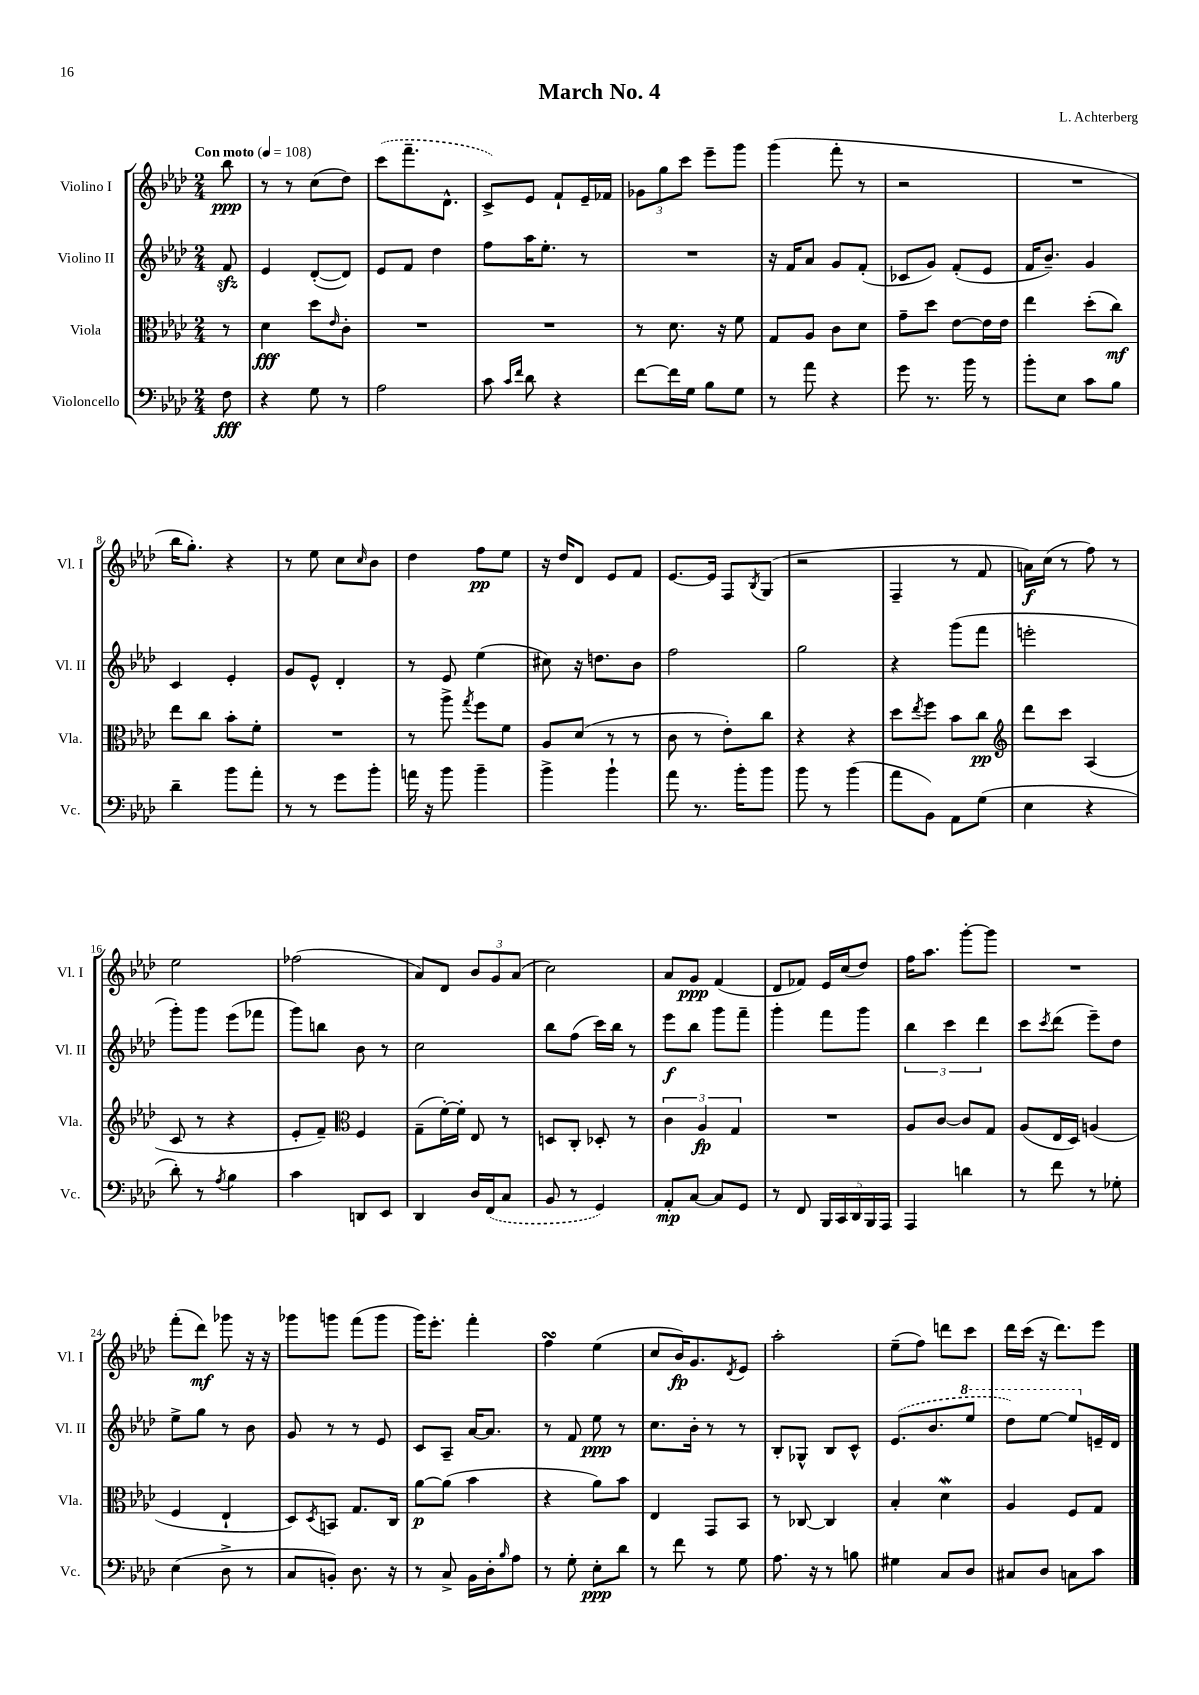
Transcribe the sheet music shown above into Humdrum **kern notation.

**kern	**kern	**kern	**kern
*staff4	*staff3	*staff2	*staff1
*clefF4	*clefC3	*clefG2	*clefG2
*k[b-e-a-d-]	*k[b-e-a-d-]	*k[b-e-a-d-]	*k[b-e-a-d-]
*M2/4	*M2/4	*M2/4	*M2/4
*MM108	*MM108	*MM108	*MM108
8F	8r	8f	8bb-
=	=	=	=
4r	4d-	4e-	8r
.	.	.	8r
8G	8dd-	([8d-'	(8cc
.	16qqe-	.	.
8r	8c'	8d-])	8dd-)
=	=	=	=
2A-	2r	8e-	(8ccc
.	.	8f	8.fff~
.	.	4dd-	.
.	.	.	8.d-^^
=	=	=	=
8c	2r	8ff	8c^)
16qqc	.	.	.
16qqf	.	.	.
8d-	.	16aa-	8e-
.	.	8.ee-'	.
4r	.	.	8f`
.	.	8r	16e-~
.	.	.	16f-
=	=	=	=
[8f	8r	2r	12g-
.	.	.	12gg
16f]	8.d-	.	.
.	.	.	12ccc
16G	.	.	.
8B-	.	.	8eee-~
.	16r	.	.
8G	8f	.	8ggg
=	=	=	=
8r	8G	16r	(4ggg
.	.	16f	.
8a-	8A-	8a-	.
4r	8c	8g	8fff'
.	8d-	(8f'	8r
=	=	=	=
8g	8g~	8c-	2r
8.r	8dd-	8g)	.
.	[8e-	(8f'	.
16b-	.	.	.
8r	16e-]	8e-	.
.	16e-	.	.
=	=	=	=
8b-'	4ee-	16f	2r
.	.	8.b-~)	.
8E-	.	.	.
8c	(8dd-'	4g	.
8B-	8cc)	.	.
=	=	=	=
4d-~	8ee-	4c	16bb-
.	.	.	8.gg')
.	8cc	.	.
8b-	8b-'	4e-'	4r
8a-'	8f'	.	.
=	=	=	=
8r	2r	8g	8r
8r	.	8e-^^	8ee-
8g	.	4d-'	8cc
.	.	.	16qqcc
8b-'	.	.	8b-
=	=	=	=
16a	8r	8r	4dd-
16r	.	.	.
8b-	8aa-^	8e-	.
.	8qgg	.	.
4b-~	8ff	(4ee-	8ff
.	8f	.	8ee-
=	=	=	=
4b-^	8A-	8cc#)	16r
.	.	.	16dd-
.	(8d-	16r	8d-
.	.	8.dd	.
4b-`	8r	.	8e-
.	8r	8b-	8f
=	=	=	=
8a-	8c	2ff	[8.e-
8.r	8r	.	.
.	.	.	16e-]
.	8e-')	.	8F
16b-'	.	.	.
.	.	.	8qB-
8b-	8cc	.	(8G
=	=	=	=
8b-	4r	2gg	2r
8r	.	.	.
(4b-	4r	.	.
=	=	=	=
8a-	8dd-	4r	4F~
.	8qee-	.	.
8BB-)	8ff	.	.
8AA-	8b-	(8ggg	8r
(8G	8cc	8fff	8f
=	=	=	=
*	*clefG2	*	*
4E-	8ddd-	2eee'	16a)
.	.	.	(16cc
.	8ccc	.	8r
4r	(4A-	.	8ff)
.	.	.	8r
=	=	=	=
8d-')	8c	8ggg')	2ee-
8r	8r	8ggg	.
8qA-	.	.	.
4B-	4r	(8eee-	.
.	.	8fff-	.
=	=	=	=
4c	8e-'	8ggg)	(2ff-
.	8f~)	8bb	.
*	*clefC3	*	*
8DD	4F	8b-	.
8EE-	.	8r	.
=	=	=	=
4DD-	(8G~	2cc	8a-)
.	[16f')	.	8d-
.	16f']	.	.
16D-	8E-	.	12b-
(16FF	.	.	.
.	.	.	12g
8C	8r	.	.
.	.	.	(12a-
=	=	=	=
8BB-	8D	8bb-	2cc)
8r	8C'	(8ff	.
4GG)	8D-'	16ccc)	.
.	.	16bb-	.
.	8r	8r	.
=	=	=	=
8AA-'	6c	8eee-	8a-
[8C	.	8bb-	8g
.	6A-	.	.
8C]	.	8ggg	(4f
.	6G	.	.
8GG	.	8fff~	.
=	=	=	=
8r	2r	4ggg'	8d-
8FF	.	.	8f-)
20BBB-	.	8fff	16e-
20CC	.	.	.
.	.	.	(16cc
20DD-	.	.	.
.	.	8ggg	8dd-)
20BBB-	.	.	.
20AAA-	.	.	.
=	=	=	=
4AAA-	8A-	6bb-	16ff
.	.	.	8.aa-
.	[8c	.	.
.	.	6ccc	.
4d	8c]	.	[8ggg'
.	.	6ddd-	.
.	8G	.	8ggg]
=	=	=	=
8r	(8A-	8ccc	2r
.	.	8qccc	.
8f	16E-	(8ddd-	.
.	16D-)	.	.
8r	(4A	8eee-~)	.
8G-'	.	8dd-	.
=	=	=	=
(4E-	4F	8ee-^	(8fff'
.	.	8gg	8ddd-)
8D-^	4E-`	8r	8ggg-
8r	.	8b-	16r
.	.	.	16r
=	=	=	=
8C	8D-)	8g	8ggg-
.	8qD-	.	.
8BB')	8BB	8r	8ggg
8.D-	8.G	8r	(8fff
.	.	8e-	8ggg
16r	16C	.	.
=	=	=	=
8r	[8a-	8c	16ggg)
.	.	.	8.eee-'
8C^	(8a-]	8A-~	.
16BB-	4b-	[16a-	4fff'
16D-'	.	8.a-]	.
16qqB-	.	.	.
8A-	.	.	.
=	=	=	=
8r	4r	8r	4ff
8G'	.	8f	.
8E-'	8a-)	8ee-	(4ee-
8d-	8b-	8r	.
=	=	=	=
8r	4E-	8.cc	8cc
8f	.	.	16b-)
.	.	16b-'	8.g
8r	8GG	8r	.
.	.	.	8qd-
8G	8BB-	8r	8e-
=	=	=	=
8.A-	8r	8B-'	2aa-'
.	[8C-	8G-^^	.
16r	.	.	.
8r	4C-]	8B-	.
8B	.	8c^^	.
=	=	=	=
4G#	4B-'	(8.e-	(8ee-~
.	.	.	8ff)
.	.	8.b-	.
8C	4d-	.	8ddd
8D-	.	8eee-	8ccc
=	=	=	=
8C#	4A-	8ddd-)	16ddd-
.	.	.	(16ccc
8D-	.	[8eee-	16r
.	.	.	8.ddd-)
8C	8F	8eee-]	.
8c	8G	16e~	8eee-
.	.	16d-	.
==	==	==	==
*-	*-	*-	*-
